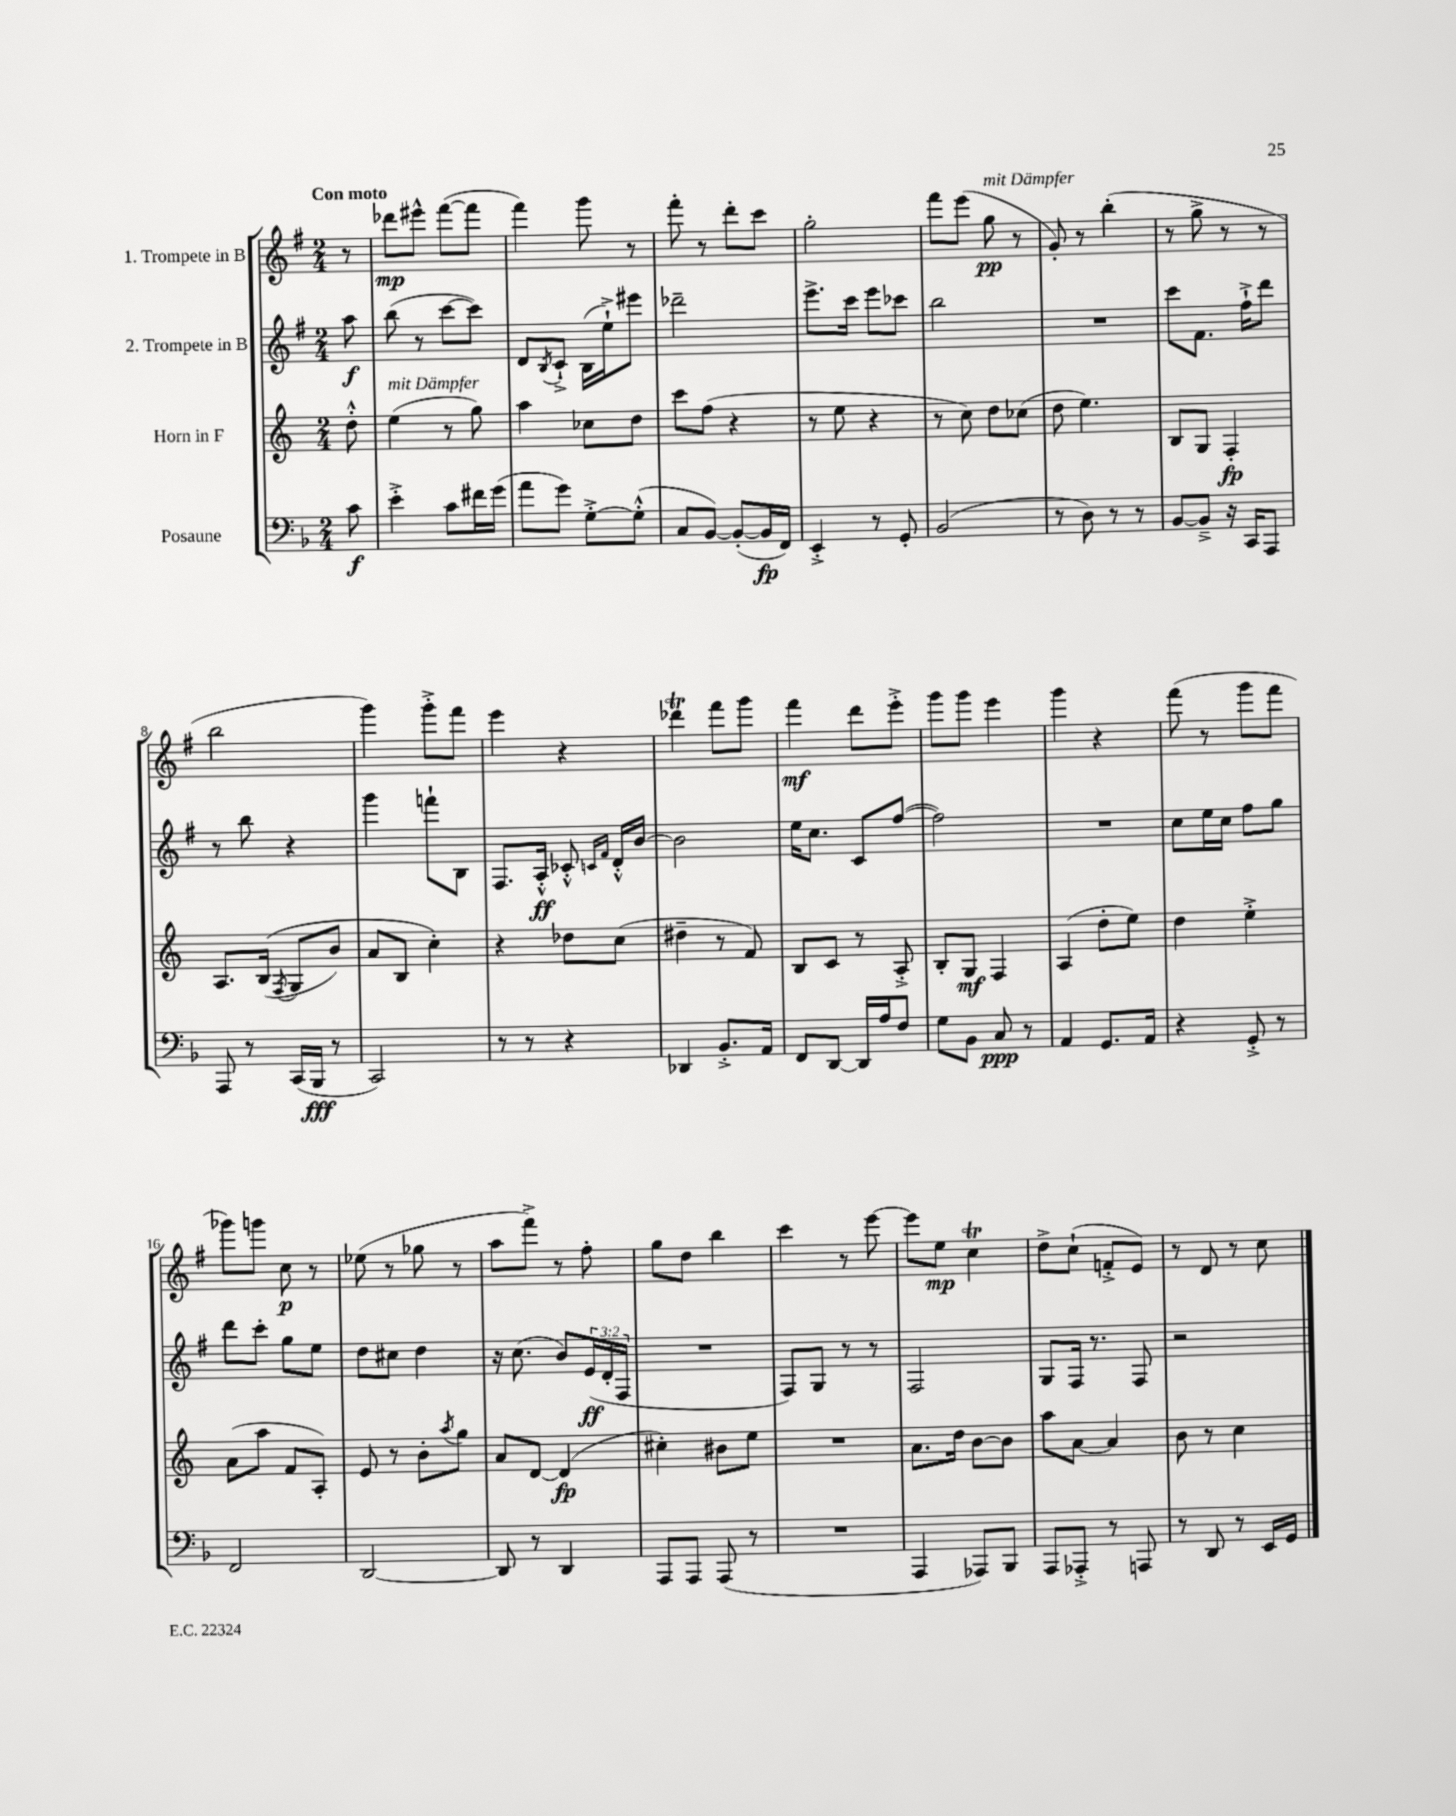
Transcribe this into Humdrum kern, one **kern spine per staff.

**kern	**dynam	**kern	**dynam	**kern	**dynam	**kern	**dynam
*part4	*part4	*part3	*part3	*part2	*part2	*part1	*part1
*staff4	*staff4	*staff3	*staff3	*staff2	*staff2	*staff1	*staff1
*I"Posaune	*	*I"Horn in F	*	*I"2. Trompete in B	*	*I"1. Trompete in B	*
*clefF4	*	*clefG2	*	*clefG2	*	*clefG2	*
*k[b-]	*	*k[]	*	*k[f#]	*	*k[f#]	*
*M2/4	*	*M2/4	*	*M2/4	*	*M2/4	*
=	=	=	=	=	=	=	=
!	!	!	!	!	!	!LO:TX:a:B:t=Con moto	!
8c\	f	8dd'^^\	.	8aa\	f	8r	.
=1	=1	=1	=1	=1	=1	=1	=1
!	!	!LO:TX:a:i:t=mit Dämpfer	!	!	!	!	!
4e'^\	.	(4ee\	.	(8bb\	.	8ddd-X\L	mp
.	.	.	.	8r	.	8eee#X^^\J	.
8c\L	.	8r	.	[8ccc\L	.	([8fff#\L	.
16f#X\L	.	8gg\)	.	8ccc\J])	.	8fff#\J]	.
(16g\JJ	.	.	.	.	.	.	.
=2	=2	=2	=2	=2	=2	=2	=2
8a\L	.	4aa\	.	8d/L	.	4fff#\)	.
.	.	.	.	8qB/	.	.	.
8g\J)	.	.	.	8c`^/J	.	.	.
[8G'^\L	.	8cc-X\L	.	(16B\LL	.	8ggg\	.
.	.	.	.	16ee`^\J)	.	.	.
(8G'^^\J]	.	8dd\J	.	8eee#X\J	.	8r	.
=3	=3	=3	=3	=3	=3	=3	=3
8C/L	.	8ccc\L	.	2ddd-X~\	.	8fff#'\	.
[8BB-/J)	.	(8ff\J	.	.	.	8r	.
(8BB-'/L_	.	4r	.	.	.	8ddd'\L	.
16BB-/L]	fp	.	.	.	.	8ccc\J	.
16FF/JJ)	.	.	.	.	.	.	.
=4	=4	=4	=4	=4	=4	=4	=4
4EE'^/	.	8r	.	8.eee^\L	.	2gg'\	.
.	.	8ee\	.	.	.	.	.
.	.	.	.	16ccc\Jk	.	.	.
8r	.	4r	.	8eee\L	.	.	.
8GG'/	.	.	.	8ccc-X\J	.	.	.
=5	=5	=5	=5	=5	=5	=5	=5
(2BB-/	.	8r	.	2bb\	.	8fff#\L	.
.	.	8cc\)	.	.	.	(8eee\J	.
!	!	!	!	!	!	!LO:TX:a:i:t=mit Dämpfer	!
.	.	8dd\L	.	.	.	8gg\	pp
.	.	(8cc-X\J	.	.	.	8r	.
=6	=6	=6	=6	=6	=6	=6	=6
8r	.	8dd\	.	2r	.	8g'/)	.
8D\)	.	4.ee\)	.	.	.	8r	.
8r	.	.	.	.	.	(4bb'\	.
8r	.	.	.	.	.	.	.
=7	=7	=7	=7	=7	=7	=7	=7
[8BB-/L	.	8B/L	.	8ccc\L	.	8r	.
8BB-~^/J]	.	8G/J	.	8.f#\J	.	8gg^\	.
16r	.	4F'/	fp	.	.	8r	.
16CC/KL	.	.	.	16ff#`^\KL	.	.	.
8AAA/J	.	.	.	8ddd\J	.	8r	.
!!LO:LB:g=z
=8	=8	=8	=8	=8	=8	=8	=8
8AAA/	.	8.A/L	.	8r	.	2bb\	.
8r	.	.	.	8bb\	.	.	.
.	.	((16B/Jk	.	.	.	.	.
.	.	8qF/	.	.	.	.	.
(16CC/LL	.	8G/L	.	4r	.	.	.
16BBB-/JJ	fff	.	.	.	.	.	.
8r	.	8b/J)	.	.	.	.	.
=9	=9	=9	=9	=9	=9	=9	=9
2CC/)	.	8a/L	.	4ggg\	.	4ggg\)	.
.	.	8B/J	.	.	.	.	.
.	.	4cc'\)	.	8fffn`\L	.	8ggg'^\L	.
.	.	.	.	8B\J	.	8fff#\J	.
=10	=10	=10	=10	=10	=10	=10	=10
8r	.	4r	.	8.F#/L	.	4eee\	.
8r	.	.	.	.	.	.	.
.	.	.	.	16A'^^/Jk	ff	.	.
4r	.	8dd-X\L	.	8c-X'^^/	.	4r	.
.	.	.	.	16qqcn/LL	.	.	.
.	.	.	.	16qqf#/JJ	.	.	.
.	.	(8cc\J	.	16d'^^/LL	.	.	.
.	.	.	.	[16b/JJ	.	.	.
=11	=11	=11	=11	=11	=11	=11	=11
4DD-X/	.	4dd#X~\	.	2b\]	.	4ddd-XT\	.
8.BB-'^/L	.	8r	.	.	.	8fff#\L	.
.	.	8f/)	.	.	.	8ggg\J	.
16AA/Jk	.	.	.	.	.	.	.
=12	=12	=12	=12	=12	=12	=12	=12
8FF/L	.	8B/L	.	16ee\KL	.	4fff#\	mf
.	.	.	.	8.cc\J	.	.	.
[8DD/J	.	8c/J	.	.	.	.	.
16DD/LL]	.	8r	.	8c/L	.	8ddd\L	.
16A/J	.	.	.	.	.	.	.
8F/J	.	8A'^/	.	([8ff#/J	.	8eee'^\J	.
=13	=13	=13	=13	=13	=13	=13	=13
8G\L	.	8B'/L	.	2ff#\])	.	8ggg\L	.
8BB-\J	.	8G/J	mf	.	.	8ggg\J	.
8C/	ppp	4F/	.	.	.	4eee\	.
8r	.	.	.	.	.	.	.
=14	=14	=14	=14	=14	=14	=14	=14
4AA/	.	(4A/	.	2r	.	4ggg\	.
8.GG/L	.	8dd'\L	.	.	.	4r	.
.	.	8ee\J)	.	.	.	.	.
16AA/Jk	.	.	.	.	.	.	.
=15	=15	=15	=15	=15	=15	=15	=15
4r	.	4dd\	.	8cc\L	.	(8fff#\	.
.	.	.	.	16ee\L	.	8r	.
.	.	.	.	16cc\JJ	.	.	.
8GG'^/	.	4ee'^\	.	8ff#\L	.	8ggg\L	.
8r	.	.	.	8gg\J	.	8fff#\J	.
!!LO:LB:g=z
=16	=16	=16	=16	=16	=16	=16	=16
2FF/	.	(8a\L	.	8ddd\L	.	8ggg-X\L)	.
.	.	8aa\J	.	8ccc'\J	.	8gggn\J	.
.	.	8f/L	.	8gg\L	.	8cc\	p
.	.	8A'/J)	.	8ee\J	.	8r	.
=17	=17	=17	=17	=17	=17	=17	=17
[2DD/	.	8e/	.	8dd\L	.	(8ee-X\	.
.	.	8r	.	8cc#X\J	.	8r	.
.	.	8b'\L	.	4dd\	.	8gg-X\	.
.	.	8qaa/	.	.	.	.	.
.	.	8gg\J	.	.	.	8r	.
=18	=18	=18	=18	=18	=18	=18	=18
8DD/]	.	8a/L	.	16r	.	8aa\L	.
.	.	.	.	(8.cc\	.	.	.
8r	.	[8d/J	.	.	.	8fff#^\J)	.
4DD/	.	(4d/]	fp	8b/L)	.	8r	.
.	.	.	.	(24e/L	ff	8ff#'\	.
.	.	.	.	24d'/	.	.	.
.	.	.	.	24F#/JJ	.	.	.
=19	=19	=19	=19	=19	=19	=19	=19
8AAA/L	.	4cc#X'\)	.	2r	.	8gg\L	.
8AAA/J	.	.	.	.	.	8dd\J	.
(8AAA/	.	8b#X\L	.	.	.	4bb\	.
8r	.	8ee\J	.	.	.	.	.
=20	=20	=20	=20	=20	=20	=20	=20
2r	.	2r	.	8F#/L)	.	4ccc\	.
.	.	.	.	8G/J	.	.	.
.	.	.	.	8r	.	8r	.
.	.	.	.	8r	.	[8eee\	.
=21	=21	=21	=21	=21	=21	=21	=21
4AAA/	.	8.a\L	.	2F#/	.	8eee\L]	.
.	.	.	.	.	.	8ee\J	mp
.	.	16dd\Jk	.	.	.	.	.
8AAA-X/L)	.	[8b\L	.	.	.	4ccT\	.
8BBB-/J	.	8b\J]	.	.	.	.	.
=22	=22	=22	=22	=22	=22	=22	=22
8AAA/L	.	8aa\L	.	8G/L	.	8dd^\L	.
8AAA-X'^/J	.	[8a\J	.	16F#/Jk	.	(8cc`\J	.
.	.	.	.	8.r	.	.	.
8r	.	4a/]	.	.	.	8fn'^/L	.
8AAAn/	.	.	.	8F#/	.	8e/J)	.
=23	=23	=23	=23	=23	=23	=23	=23
8r	.	8b\	.	2r	.	8r	.
8DD/	.	8r	.	.	.	8d/	.
8r	.	4cc\	.	.	.	8r	.
16EE/LL	.	.	.	.	.	8cc\	.
16GG/JJ	.	.	.	.	.	.	.
==	==	==	==	==	==	==	==
*-	*-	*-	*-	*-	*-	*-	*-
